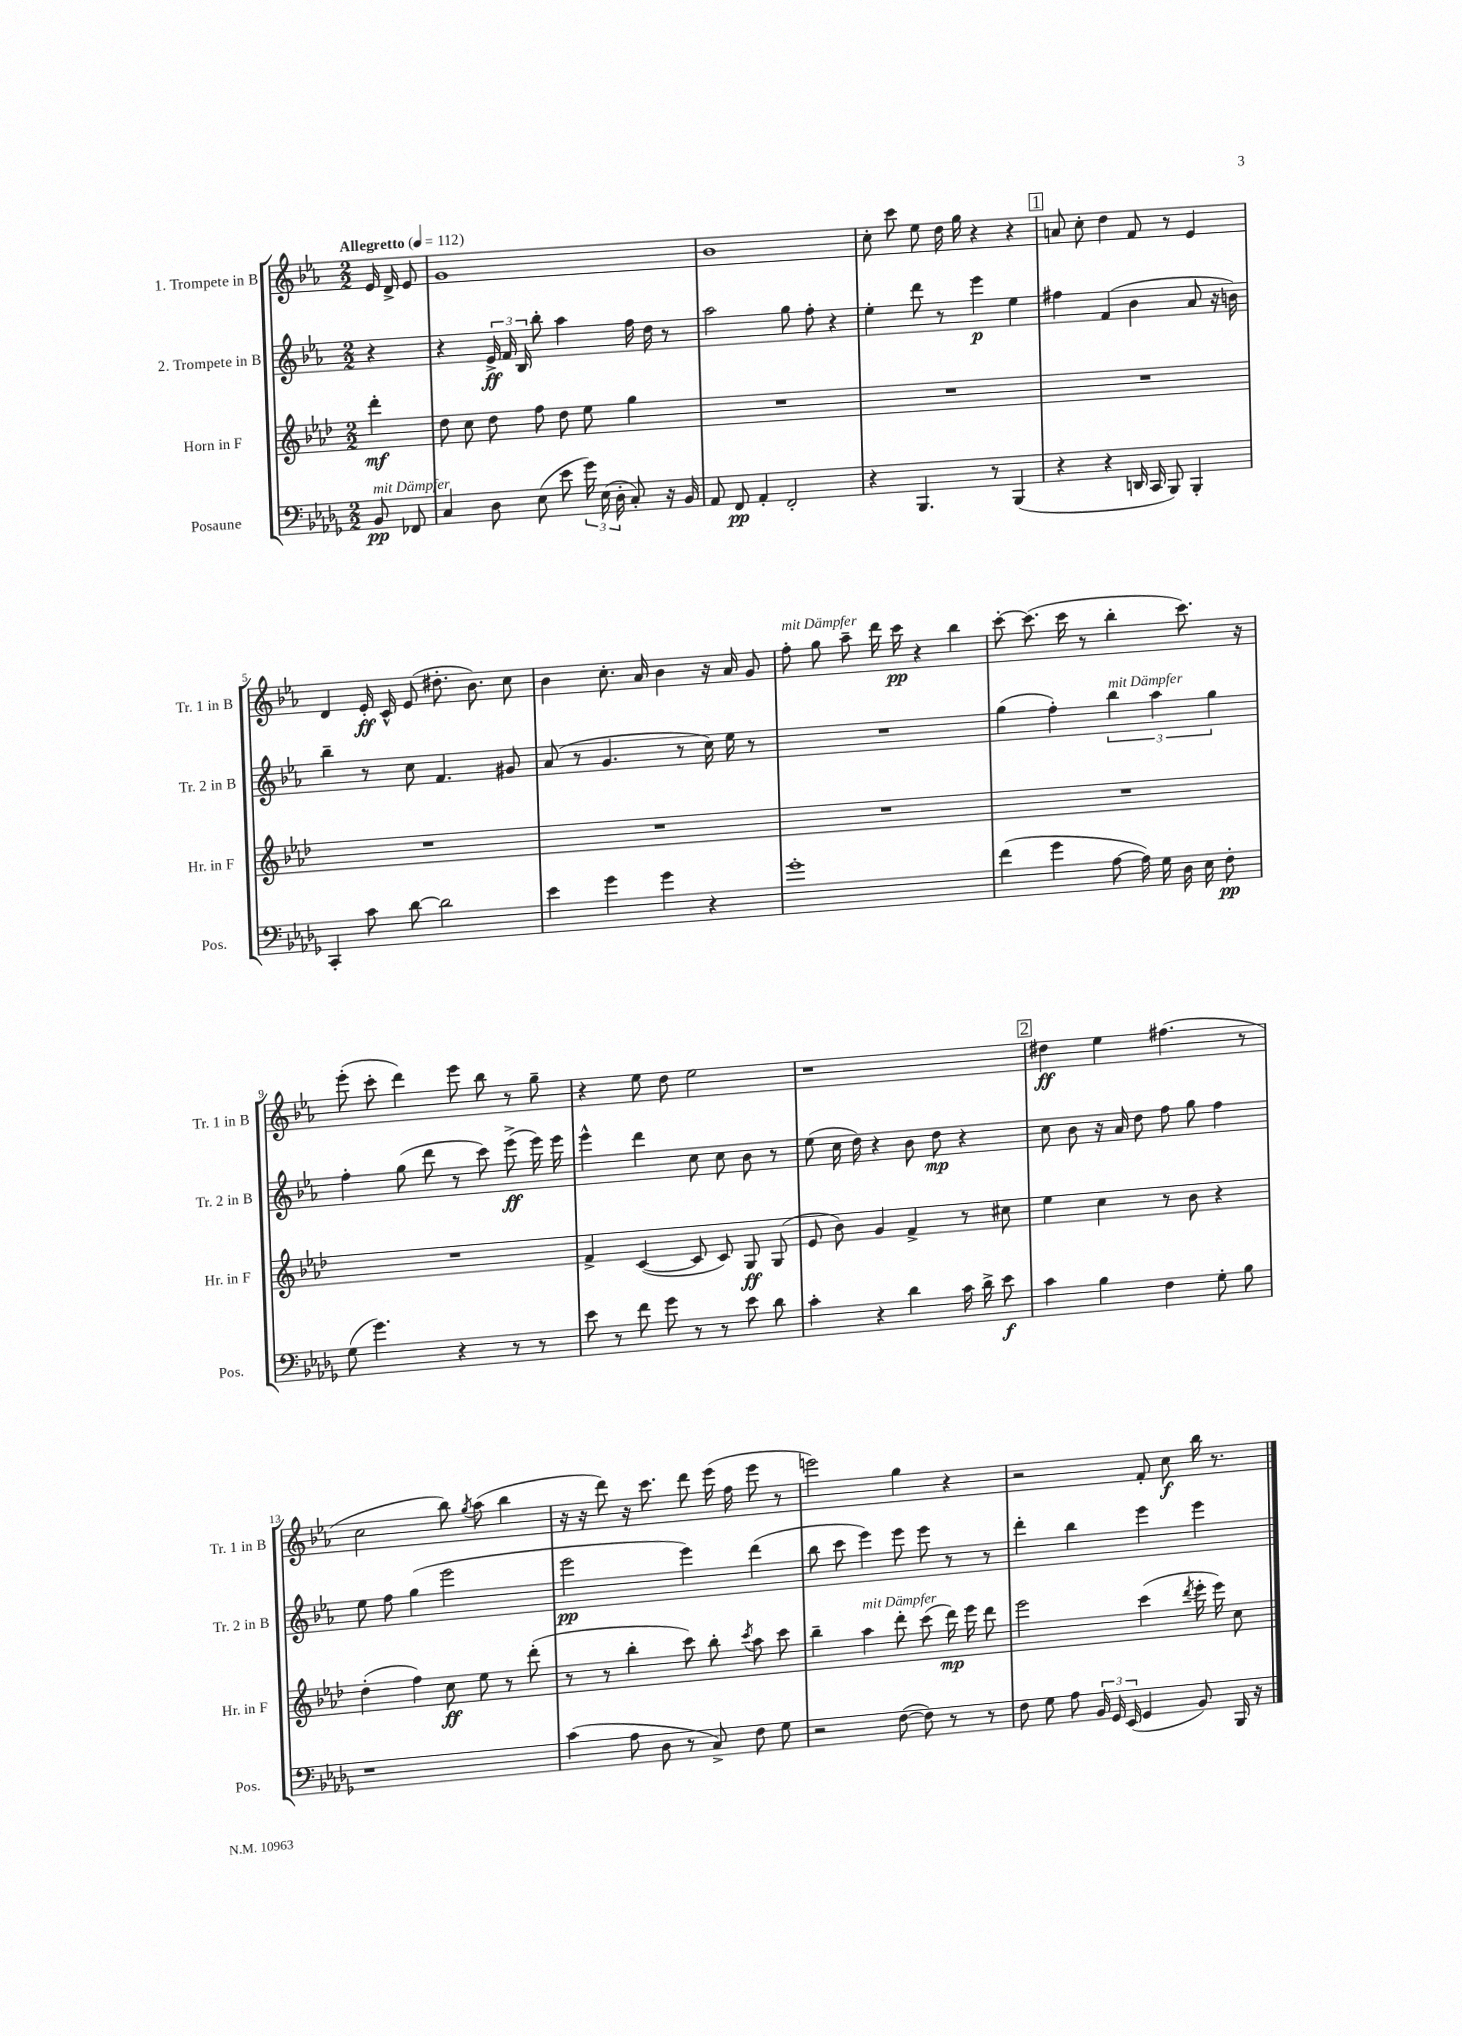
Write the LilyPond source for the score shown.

<<
\new StaffGroup <<
\new Staff = "s0" \with { instrumentName = "1. Trompete in B" shortInstrumentName = "Tr. 1 in B" } {
    \clef treble \key ees \major \numericTimeSignature \time 2/2 \partial 4 \tempo "Allegretto" 4 = 112
    \autoBeamOff ees'16 d'16-> ees'8 |
    g'1 |
    bes'1 |
    c''8-. c'''8 ees''8 d''16 g''16 r4 r4 |
    \mark \markup { \box "1" } a'8 c''8-. d''4 f'8 r8 ees'4 |
    d'4 ees'16-.\ff c'16-^ ees'8( dis''8.-. bes'8.) c''8 |
    bes'4 c''8.-. aes'16 bes'4 r16 aes'16 g'8 |
    f''8-.^\markup { \italic "mit Dämpfer" } g''8 aes''8-- d'''16 c'''16\pp r4 bes''4 |
    c'''8~-. c'''8.( c'''16 r8 bes''4-. c'''8.) r16 |
    ees'''8-.( c'''8-. d'''4) ees'''8 bes''8 r8 g''8-- |
    r4 ees''8 d''8 ees''2 |
    r1 |
    \mark \markup { \box "2" } dis''4\ff ees''4 fis''4.( r8 |
    c''2 bes''8) \acciaccatura { g''8 } aes''8( bes''4 |
    r16 r16 d'''8) r16 c'''8. d'''8 ees'''16( f''16 ees'''8 r8 |
    e'''2) g''4 r4 |
    r2 f'8-. c''8\f bes''16 r8. \bar "|." |
}
\new Staff = "s1" \with { instrumentName = "2. Trompete in B" shortInstrumentName = "Tr. 2 in B" } {
    \clef treble \key ees \major \numericTimeSignature \time 2/2 \partial 4
    \autoBeamOff r4 |
    r4 \tuplet 3/2 { ees'16->\ff f'16 bes16 } bes''8-. aes''4 f''16 d''16 r8 |
    aes''2 g''8 f''8-. r4 |
    ees''4-. d'''8 r8 ees'''4\p ees''4 |
    \mark \markup { \box "1" } fis''4 f'4( bes'4 aes'8 r16 b'16) |
    bes''4-- r8 c''8 f'4. gis'8 |
    aes'8( r8 g'4. r8 c''16) ees''16 r8 |
    R1 |
    g''4( f''4-.) \tuplet 3/2 { bes''4^\markup { \italic "mit Dämpfer" } aes''4 g''4 } |
    f''4-. g''8( d'''8 r8 c'''8) ees'''8->\ff( ees'''16) ees'''16 |
    ees'''4-^ d'''4 c''8 c''8 bes'8 r8 |
    ees''8( c''16 d''16) r4 bes'8 d''8\mp r4 |
    \mark \markup { \box "2" } c''8 bes'8 r16 aes'16 d''8 f''8 g''8 f''4 |
    ees''8 f''8 g''4( ees'''2 |
    ees'''2\pp ees'''4) d'''4( |
    bes''8 c'''8 ees'''4) ees'''8 ees'''8 r8 r8 |
    d'''4-. bes''4 ees'''4 ees'''4 \bar "|." |
}
\new Staff = "s2" \with { instrumentName = "Horn in F" shortInstrumentName = "Hr. in F" } {
    \clef treble \key aes \major \numericTimeSignature \time 2/2 \partial 4
    \autoBeamOff des'''4-.\mf |
    des''8 c''8 des''8 f''8 des''8 ees''8 g''4 |
    R1 |
    R1 |
    \mark \markup { \box "1" } R1 |
    R1 |
    R1 |
    R1 |
    R1 |
    R1 |
    f'4-> c'4~( c'8 c'8) g8\ff g8( |
    ees'8 bes'8) g'4 f'4-> r8 cis''8 |
    \mark \markup { \box "2" } ees''4 c''4 r8 bes'8 r4 |
    des''4-.( f''4) c''8\ff ees''8 r8 des'''8-.( |
    r8 r8 bes''4-. c'''8) bes''8-. \acciaccatura { c'''8 } aes''8 c'''8 |
    bes''4-- aes''4^\markup { \italic "mit Dämpfer" } des'''8-. c'''8( des'''16\mp) ees'''16 des'''8 |
    ees'''2 c'''4( \acciaccatura { des'''8 } ees'''16-. ees'''16) c''8 \bar "|." |
}
\new Staff = "s3" \with { instrumentName = "Posaune" shortInstrumentName = "Pos." } {
    \clef bass \key des \major \numericTimeSignature \time 2/2 \partial 4
    \autoBeamOff bes,8\pp^\markup { \italic "mit Dämpfer" } fes,8 |
    c4 des8 ees8( ees'8 \tuplet 3/2 { ges'16) ees16( des16-. } c8-.) r16 bes,16 |
    aes,8 f,8\pp aes,4-. f,2-. |
    r4 bes,,4. r8 bes,,4( |
    \mark \markup { \box "1" } r4 r4 d,16 c,16 bes,,8) bes,,4-. |
    c,4-. c'8 des'8~ des'2 |
    ees'4 ges'4 ges'4 r4 |
    ges'1-. |
    f'4( ges'4 aes8~ aes16) ges16 des16 ees16 f8-.\pp |
    ges8( ges'4.) r4 r8 r8 |
    ees'8 r8 f'8 ges'8 r8 r8 ees'8 des'8 |
    c'4-. r4 des'4 c'16 des'16-> ees'8\f |
    \mark \markup { \box "2" } c'4 bes4 f4 ges8-. bes8 |
    r1 |
    c'4( aes8 des8 r8 c8->) f8 ges8 |
    r2 f8~( f8) r8 r8 |
    f8 ges8 aes8 \tuplet 3/2 { bes,16 ges,16 ees,16( } ges,4 bes,8) bes,,16 r16 \bar "|." |
}
>>
>>
